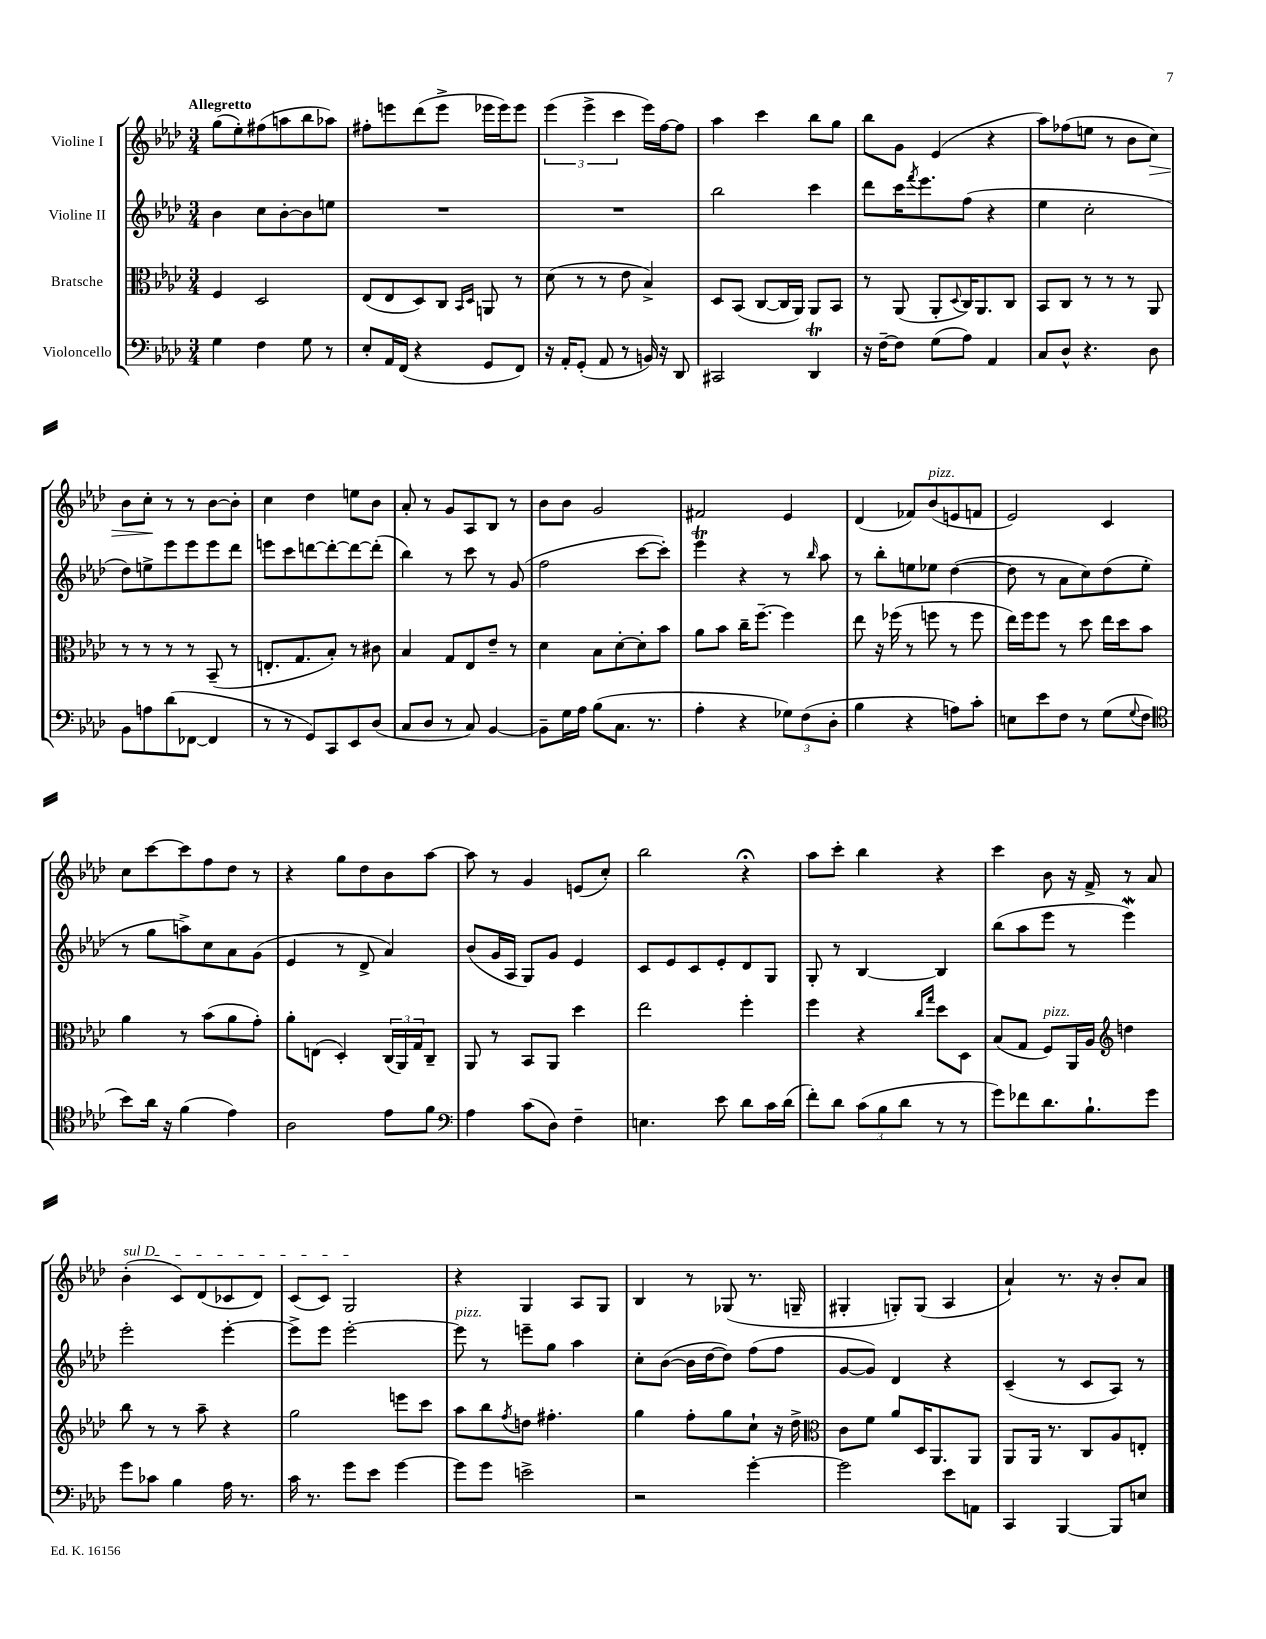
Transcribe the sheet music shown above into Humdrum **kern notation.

**kern	**kern	**kern	**kern
*staff4	*staff3	*staff2	*staff1
*clefF4	*clefC3	*clefG2	*clefG2
*k[b-e-a-d-]	*k[b-e-a-d-]	*k[b-e-a-d-]	*k[b-e-a-d-]
*M3/4	*M3/4	*M3/4	*M3/4
4G	4F	4b-	(8gg
.	.	.	8ee-')
4F	2D-	8cc	(8ff#
.	.	[8b-'	8aa
8G	.	8b-]	8bb-
8r	.	8ee	8aa-)
=	=	=	=
8E-'	(8E-	2.r	8ff#'
16AA-	8E-	.	8eee
(16FF	.	.	.
4r	8D-)	.	(8ddd-
.	8C	.	8eee^
.	16qqBB-	.	.
.	16qqD-	.	.
8GG	8AA	.	16eee-
.	.	.	16eee-)
8FF)	8r	.	8eee-
=	=	=	=
16r	(8d-	2.r	(6eee-
16AA-'	.	.	.
(8GG'	8r	.	.
.	.	.	6eee-^
8AA-	8r	.	.
.	.	.	6ccc
8r	8e-	.	.
16BB)	4B-^)	.	16eee-)
16r	.	.	[16ff
8DD-	.	.	8ff]
=	=	=	=
2CC#	8D-	2bb-	4aa-
.	(8BB-	.	.
.	[8C	.	4ccc
.	16C]	.	.
.	16AA-)	.	.
4DD-	8AA-	4ccc	8bb-
.	8BB-	.	8gg
=	=	=	=
16r	8r	8ddd-	8bb-
[16F~	.	.	.
8F]	(8AA-	16ccc	8g
.	.	8qfff	.
.	.	8.eee-	.
(8G	8AA-'	.	(4e-
.	8qqD-	.	.
8A-)	16C)	(8ff	.
.	8.AA-	.	.
4AA-	.	4r	4r
.	8C	.	.
=	=	=	=
8C	8BB-	4ee-	8aa-)
8D-^^	8C	.	(8ff-
4.r	8r	2cc'	8ee
.	8r	.	8r
.	8r	.	8b-
8D-	8AA-	.	8cc)
=	=	=	=
8BB-	8r	8dd-)	8b-
8A	8r	8ee^	8cc'
(8d-	8r	8eee-	8r
[8FF-	8r	8eee-	8r
4FF-]	(8BB-~	8eee-	[8b-
.	8r	8ddd-	8b-']
=	=	=	=
8r	8.E'	8eee	4cc
8r	.	8ccc	.
.	8.G	.	.
8GG)	.	[8ddd	4dd-
8CC	8B-')	8ddd'_	.
8EE-	8r	8ddd_	8ee
(8D-	8c#	(8ddd']	8b-
=	=	=	=
8C	4B-	4bb-)	8a-'
8D-	.	.	8r
8r	8G	8r	8g
8C)	8E-	8ccc	8A-
[4BB-	8e-~	8r	8B-
.	8r	(8g	8r
=	=	=	=
8BB-~]	4d-	2ff	8b-
16G	.	.	8b-
16A-	.	.	.
(8B-	8B-	.	2g
8.C	[8d-'	.	.
.	8d-']	[8ccc	.
8.r	.	.	.
.	8b-	8ccc'])	.
=	=	=	=
4A-'	8a-	4eee-	2f#
.	8b-	.	.
4r	16cc~	4r	.
.	[8.ff~	.	.
12G-)	4ff]	8r	4e-
(12F	.	.	.
.	.	16qqbb-	.
.	.	8aa-	.
12D-'	.	.	.
=	=	=	=
4B-	8ee-	8r	(4d-
.	16r	8bb-'	.
.	(16ff-	.	.
4r	8r	8ee	8f-)
.	8ff	8ee-	(8b-
8A)	8r	([4dd-	8e
8c'	8ff	.	8f
=	=	=	=
8E	16ee-)	8dd-]	2e-)
.	16ff	.	.
8e-	8ff	8r	.
8F	8r	8a-	.
8r	8dd-	8cc)	.
(8G	16ee-	(8dd-	4c
.	16dd-	.	.
8qqG	.	.	.
8F	8b-	8ee-'	.
=	=	=	=
*clefC4	*	*	*
8b-)	4a-	8r	8cc
16a-	.	8gg	[8ccc
16r	.	.	.
(4f	8r	8aa^)	8ccc]
.	(8b-	8cc	8ff
4e-)	8a-	8a-	8dd-
.	8g')	(8g	8r
=	=	=	=
2A-	8a-'	4e-	4r
.	(8E	.	.
.	4D-')	8r	8gg
.	.	8d-^	8dd-
8e-	(24C	4a-)	8b-
.	24AA-)	.	.
.	24G	.	.
8f	8C~	.	[8aa-
=	=	=	=
*clefF4	*	*	*
4A-	8AA-	(8b-	8aa-]
.	8r	16g	8r
.	.	16A-	.
(8c	8BB-	8G)	4g
8D-)	8AA-	8g	.
4F~	4dd-	4e-	(8e
.	.	.	8cc')
=	=	=	=
4.E	2ee-	8c	2bb-
.	.	8e-	.
.	.	8c	.
8e-	.	8e-'	.
8d-	4ff'	8d-	4r;
16c	.	8G	.
(16d-	.	.	.
=	=	=	=
8f')	4ff	8G'	8aa-
8d-	.	8r	8ccc'
(12c	4r	[4B-	4bb-
12B-	.	.	.
12d-	.	.	.
.	16qqcc	.	.
.	16qqgg	.	.
8r	8dd-	4B-]	4r
8r	8D-	.	.
=	=	=	=
8g)	(8B-	(8bb-	4ccc
8f-	8G	8aa-	.
8.d-	8F)	8eee-	8b-
.	16AA-	8r	16r
8.B-`	16A-	.	16f^
*	*clefG2	*	*
.	4dd	4eee-)	8r
8g	.	.	8a-
=	=	=	=
8g	8bb-	2eee-'	(4b-'
8c-	8r	.	.
4B-	8r	.	8c)
.	8aa-~	.	(8d-
16A-	4r	[4eee-'	8c-
8.r	.	.	.
.	.	.	8d-)
=	=	=	=
16c	2gg	8eee-^]	(8c
8.r	.	.	.
.	.	8eee-	8c)
8g	.	[2eee-'	2G
8e-	.	.	.
[4g	8eee	.	.
.	8ccc	.	.
=	=	=	=
8g]	8aa-	8eee-]	4r
8g	8bb-	8r	.
.	8qff	.	.
2e^	8dd	8eee~	4G
.	4.ff#'	8gg	.
.	.	4aa-	8A-
.	.	.	8G
=	=	=	=
2r	4gg	8cc'	4B-
.	.	([8b-	.
.	8ff'	16b-]	8r
.	.	[16dd-	.
.	8gg	8dd-])	(8G-
[4g'	8cc`	(8ff	8.r
.	16r	8ff	.
.	16dd-^	.	16G~
=	=	=	=
*	*clefC3	*	*
2g]	8c	[8g	4G#'
.	8f	8g])	.
.	8a-	4d-	8G')
.	16D-	.	(8G
.	8.AA-	.	.
8e-	.	4r	4A-
8AA	8AA-	.	.
=	=	=	=
4CC	8AA-	(4c~	4a-`)
.	16AA-	.	.
.	8.r	.	.
[4BBB-	.	8r	8.r
.	8C	8c	.
.	.	.	16r
8BBB-]	8A-	8A-)	8b-'
8E	8E'	8r	8a-
==	==	==	==
*-	*-	*-	*-
